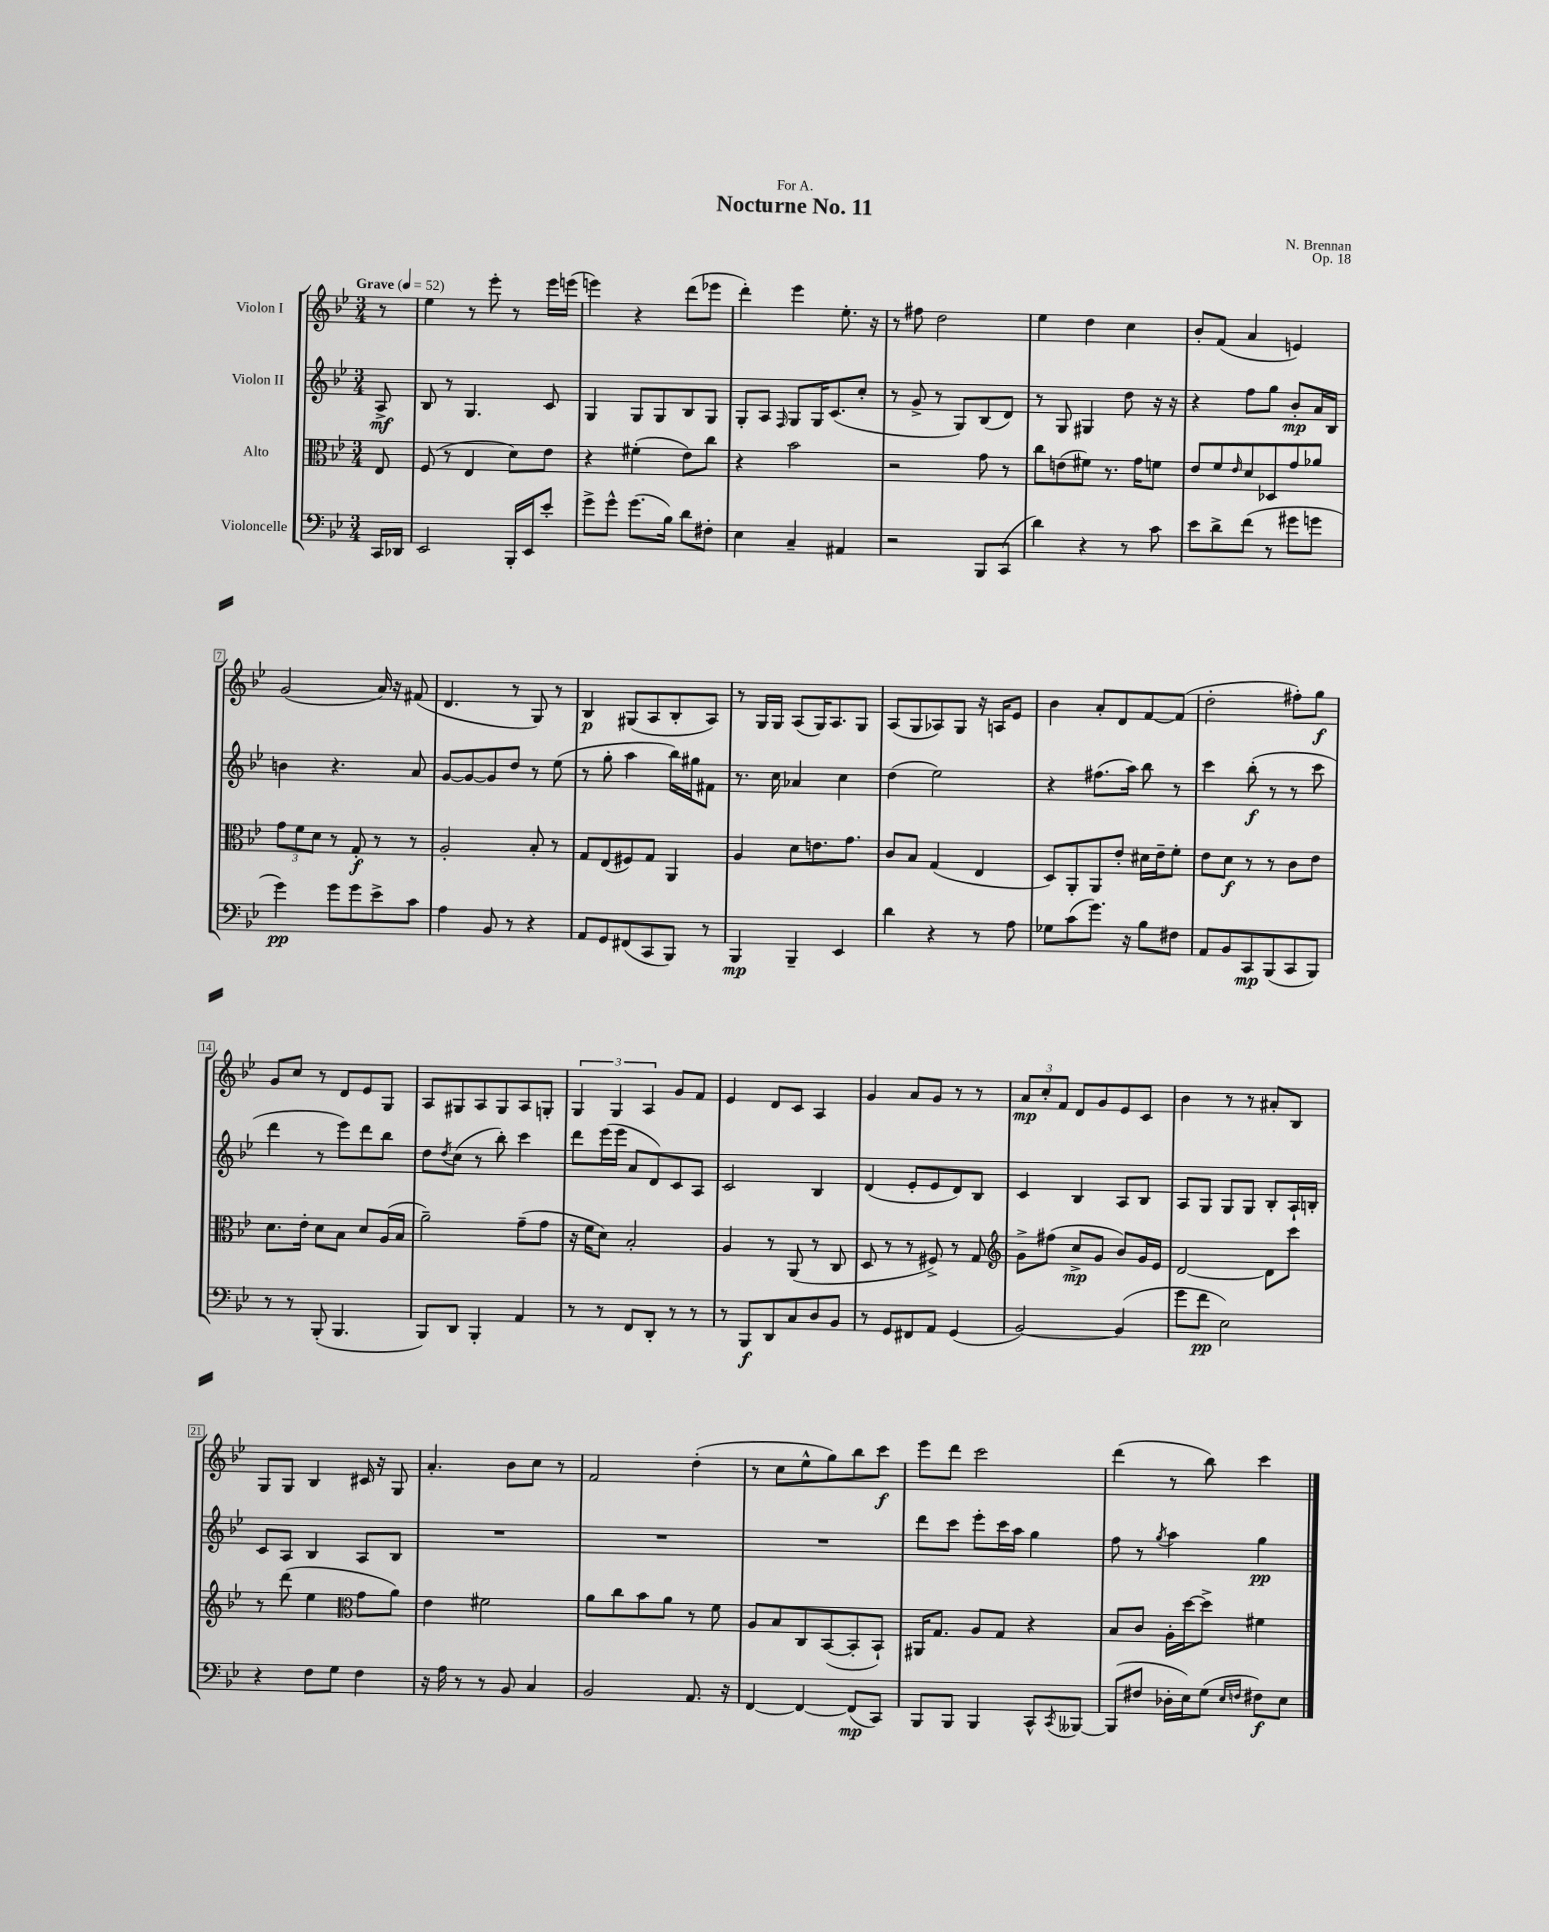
\header { title = "Nocturne No. 11" composer = "N. Brennan" dedication = "For A." opus = "Op. 18" }
<<
\new StaffGroup <<
\new Staff = "s0" \with { instrumentName = "Violon I" } {
    \clef treble \key bes \major \numericTimeSignature \time 3/4 \partial 8 \tempo "Grave" 4 = 52
    r8 |
    ees''4 r8 ees'''8-. r8 ees'''16 e'''16( |
    e'''4) r4 d'''8( ees'''8 |
    d'''4-.) ees'''4 ees''8.-. r16 |
    r8 fis''8 d''2 |
    ees''4 d''4 c''4 |
    bes'8-. f'8( a'4 e'4) |
    g'2( a'16) r16 fis'8( |
    d'4. r8 g8) r8 |
    bes4\p gis8( a8 bes8-. a8) |
    r8 g16 g16 a8( g16) a8. g8 |
    a8( g8 aes8) g8 r16 a16 ees'8 |
    bes'4 a'8-. d'8 f'8~ f'8( |
    d''2-. fis''8-.) g''8\f |
    g'8 c''8 r8 d'8 ees'8 g8 |
    a8 gis8 a8 gis8 a8 g8-. |
    \tuplet 3/2 { g4 g4 a4 } g'8 f'8 |
    ees'4 d'8 c'8 a4 |
    g'4 a'8 g'8 r8 r8 |
    \tuplet 3/2 { a'8\mp c''8-. f'8 } d'8 g'8 ees'8 c'8 |
    bes'4 r8 r8 ais'8-. bes8 |
    g8 g8 bes4 cis'16 r16 g8 |
    a'4.-. bes'8 c''8 r8 |
    f'2 d''4-.( |
    r8 c''8 ees''8-^ g''8) bes''8 c'''8\f |
    ees'''8 d'''8 c'''2 |
    d'''4( r8 bes''8) c'''4 \bar "|." |
}
\new Staff = "s1" \with { instrumentName = "Violon II" } {
    \clef treble \key bes \major \numericTimeSignature \time 3/4 \partial 8
    a8->\mf |
    bes8 r8 g4. c'8 |
    g4 g8 g8 bes8 g8 |
    g8-. a8 \grace { f16 } g8 g16 c'8.( c''8-. |
    r8 g'8-> r8 g8) bes8( d'8) |
    r8 g8 gis4 d''8 r16 r16 |
    r4 f''8 g''8 bes'8-.\mp a'16 bes16 |
    b'4 r4. a'8 |
    g'8~ g'8~ g'8 d''8 r8 ees''8( |
    r8 g''8-. a''4 bes''16) gis''16 fis'8 |
    r8. c''16 aes'4 c''4 |
    d''4( ees''2) |
    r4 fis''8.( a''16) bes''8 r8 |
    c'''4 bes''8-.\f( r8 r8 c'''8 |
    d'''4 r8 ees'''8) d'''8 bes''8 |
    d''8 \acciaccatura { d''8 } c''8( r8 bes''8-.) c'''4 |
    d'''8 ees'''16( ees'''16 a'8 d'8) c'8 a8 |
    c'2 bes4 |
    d'4( ees'8-. ees'8 d'8) bes8 |
    c'4 bes4 a8 bes8 |
    a8 g8 g8 g8 bes8-. a16-! b16-. |
    c'8 a8 bes4 a8 bes8 |
    R2. |
    R2. |
    R2. |
    d'''8 c'''8 ees'''8-. c'''16 a''16 g''4 |
    f''8 r8 \acciaccatura { g''8 } a''4 g''4\pp \bar "|." |
}
\new Staff = "s2" \with { instrumentName = "Alto" } {
    \clef alto \key bes \major \numericTimeSignature \time 3/4 \partial 8
    ees8 |
    f8( r8 ees4 d'8) ees'8 |
    r4 fis'4-.( ees'8) c''8 |
    r4 bes'2 |
    r2 g'8 r8 |
    c''8 e'8( fis'8) r8. g'16 f'8 |
    ees'8 f'8 \grace { ees'16 } d'8 des8 g'8 aes'8 |
    \tuplet 3/2 { g'8 f'8 d'8 } r8 g8-.\f r8 r8 |
    a2-. bes8-. r8 |
    g8 ees8( fis8) g8 a,4 |
    a4 d'8 e'8. g'8. |
    c'8 bes8 g4( ees4 |
    d8) a,8-. a,8 ees'8-. dis'16 ees'16-- f'8-. |
    ees'8 d'8\f r8 r8 c'8 ees'8 |
    d'8. ees'16-. d'8 bes8 d'8 a16( bes16 |
    a'2--) g'8--( g'8 |
    r16 f'16 d'8) bes2-. |
    a4 r8 a,8( r8 c8 |
    d8 r8 r8 fis8->) r8 g8 |
    \clef treble g'8-> fis''8( c''8->\mp g'8 bes'8) g'16 ees'16 |
    d'2~ d'8 c'''8 |
    r8 d'''8( ees''4 \clef alto g'8 a'8) |
    ees'4 fis'2 |
    a'8 c''8 bes'8 a'8 r8 f'8 |
    a8 bes8 c8 bes,8~( bes,8-. bes,8-!) |
    ais,16 g8. a8 g8 r4 |
    bes8 c'8 a16-. d''16~ d''8-> fis'4 \bar "|." |
}
\new Staff = "s3" \with { instrumentName = "Violoncelle" } {
    \clef bass \key bes \major \numericTimeSignature \time 3/4 \partial 8
    c,16 des,16 |
    ees,2 bes,,16-. ees,16 ees'8-. |
    g'8-> g'8-^ g'8.( bes16) d'8 fis8-. |
    ees4 c4-- ais,4 |
    r2 bes,,8 c,8( |
    d'4) r4 r8 c'8 |
    ees'8 d'8-> f'8( r8 gis'8 g'8 |
    g'4\pp) g'8 g'8 ees'8-> c'8 |
    a4 bes,8 r8 r4 |
    a,8 g,8 fis,8( c,8 bes,,8) r8 |
    bes,,4\mp bes,,4-- ees,4 |
    d'4 r4 r8 a8 |
    ges8 c'8( g'8.) r16 bes8 fis8 |
    a,8 bes,8 c,8\mp bes,,8( c,8 bes,,8) |
    r8 r8 bes,,8-.( bes,,4. |
    bes,,8) d,8 bes,,4-. a,4 |
    r8 r8 f,8 d,8-. r8 r8 |
    r8 bes,,8\f d,8 c8 d8 bes,8 |
    r8 g,8 fis,8 a,8 g,4( |
    bes,2~) bes,4( |
    g'8 f'8\pp ees2) |
    r4 f8 g8 f4 |
    r16 a16 r8 r8 bes,8 c4 |
    bes,2 a,8. r16 |
    f,4~ f,4~ f,8\mp( c,8) |
    bes,,8 bes,,8 bes,,4 c,8-^ \acciaccatura { c,8 } beses,,8~ |
    beses,,8( fis8 des16-. ees16) g8( \grace { ees16 f16 } fis8\f) ees8 \bar "|." |
}
>>
>>
\layout { \context { \Score \override BarNumber.stencil = #(make-stencil-boxer 0.1 0.3 ly:text-interface::print) } }
